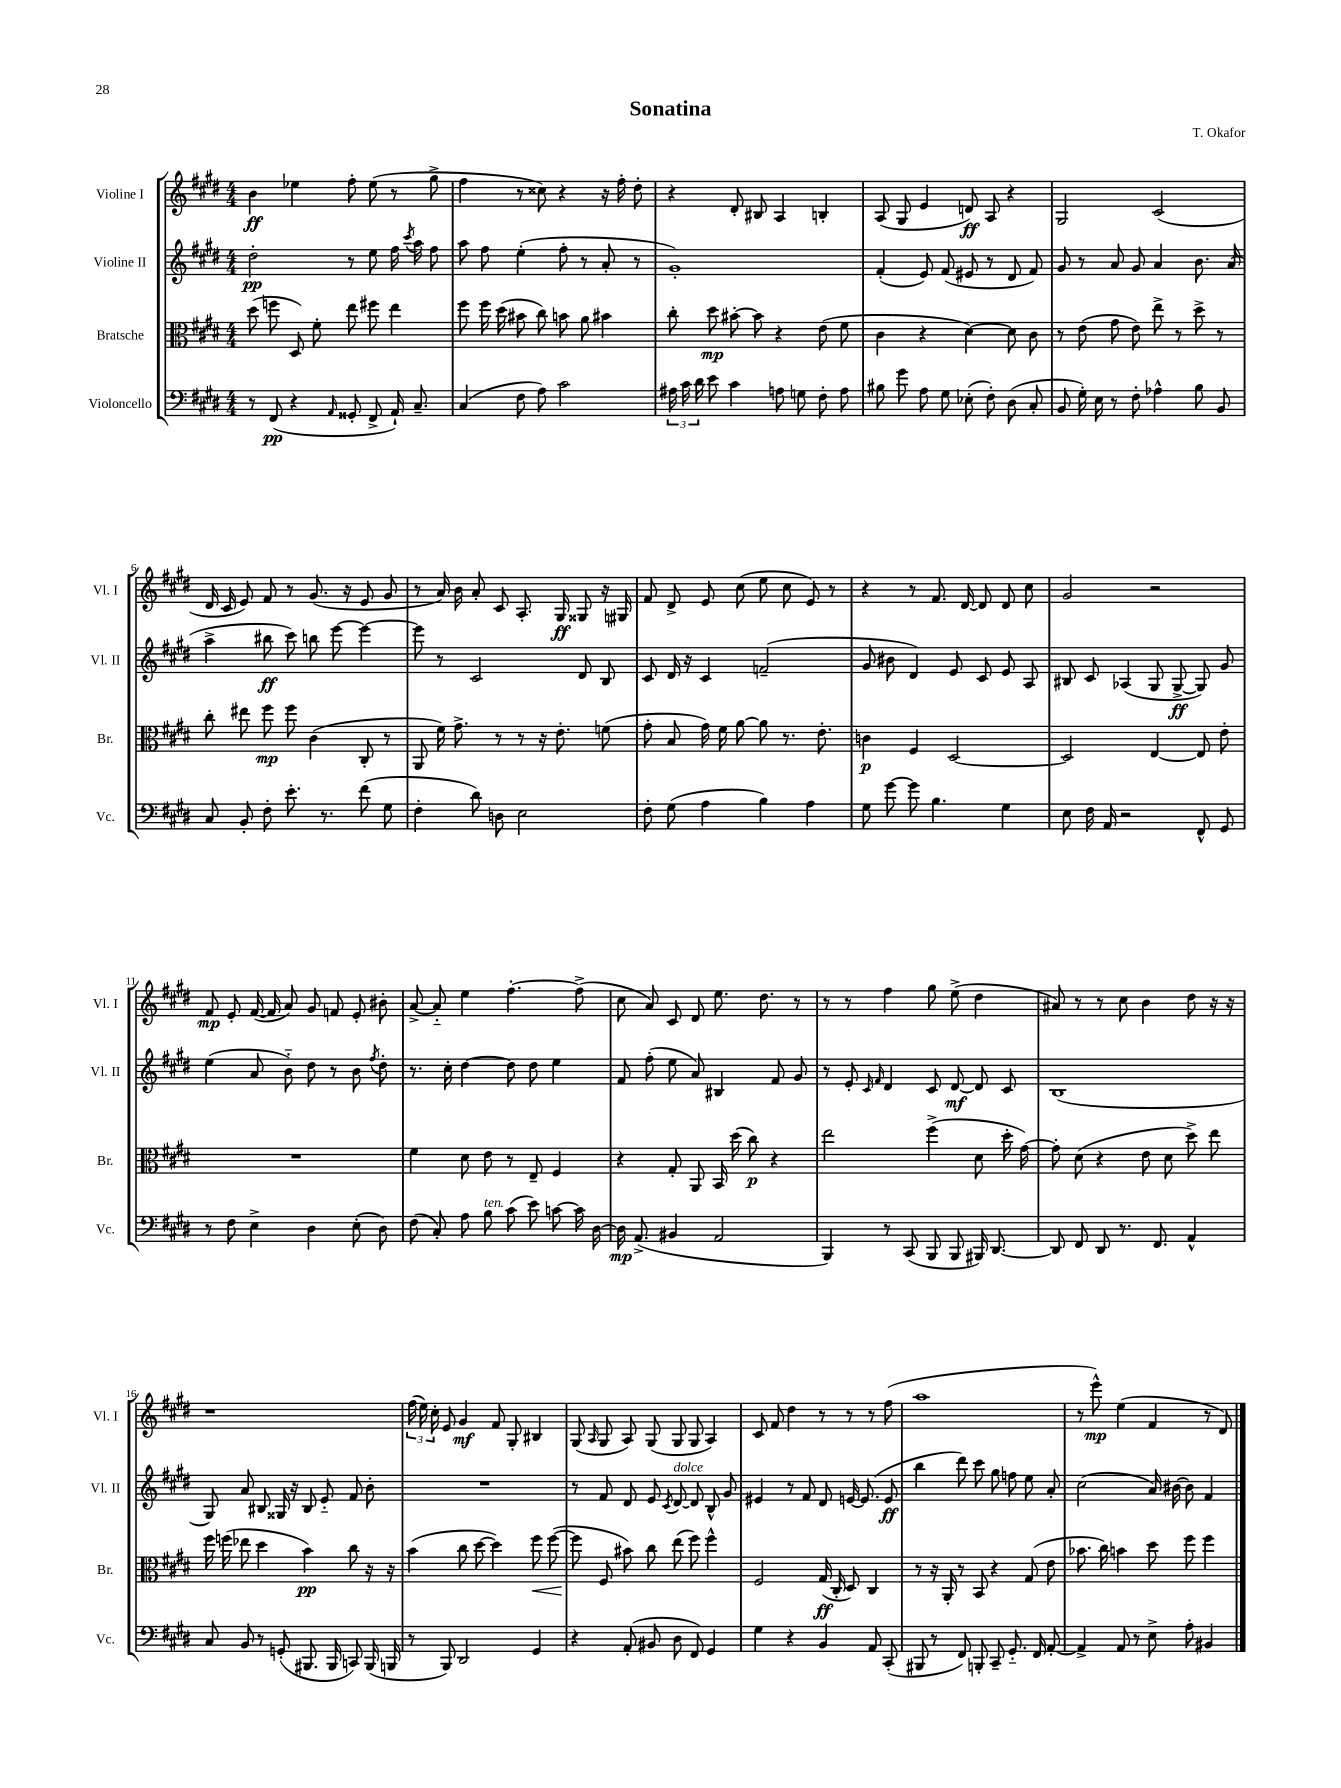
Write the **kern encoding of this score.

**kern	**dynam	**kern	**dynam	**kern	**dynam	**kern	**dynam
*part4	*part4	*part3	*part3	*part2	*part2	*part1	*part1
*staff4	*staff4	*staff3	*staff3	*staff2	*staff2	*staff1	*staff1
*I"Violoncello	*	*I"Bratsche	*	*I"Violine II	*	*I"Violine I	*
*I'Vc.	*	*I'Br.	*	*I'Vl. II	*	*I'Vl. I	*
*clefF4	*	*clefC3	*	*clefG2	*	*clefG2	*
*k[f#c#g#d#]	*	*k[f#c#g#d#]	*	*k[f#c#g#d#]	*	*k[f#c#g#d#]	*
*M4/4	*	*M4/4	*	*M4/4	*	*M4/4	*
=1	=1	=1	=1	=1	=1	=1	=1
8r	.	(8dd#\	.	2dd#'\	pp	4b\	ff
(8FF#/	pp	8ffn\	.	.	.	.	.
4r	.	8D#/)	.	.	.	4ee-X\	.
.	.	8f#'\	.	.	.	.	.
16qqAA/	.	.	.	.	.	.	.
8GG##X'/	.	8ee\	.	8r	.	8ff#'\	.
8FF#^/	.	8ff#X\	.	8ee\	.	(8ee-\	.
16AA`/)	.	4ee\	.	16ff#\	.	8r	.
.	.	.	.	8qccc#/	.	.	.
8.C#~/	.	.	.	16aa\	.	.	.
.	.	.	.	8ff#\	.	8gg#^\	.
=2	=2	=2	=2	=2	=2	=2	=2
(4C#/	.	8ff#\	.	8aa\	.	4ff#\	.
.	.	16ff#\	.	8ff#\	.	.	.
.	.	(16dd#\	.	.	.	.	.
8F#\	.	8b#X\	.	(4ee'\	.	8r	.
8A\)	.	8cc#\)	.	.	.	8cc##X\)	.
2c#\	.	8bn\	.	8ff#'\	.	4r	.
.	.	8a\	.	8r	.	.	.
.	.	4b#X\	.	8a'/	.	16r	.
.	.	.	.	.	.	16ff#'\	.
.	.	.	.	8r	.	8dd#'\	.
=3	=3	=3	=3	=3	=3	=3	=3
24A#X\	.	8cc#'\	.	1g#')	.	4r	.
24c#\	.	.	.	.	.	.	.
24d#\	.	.	.	.	.	.	.
8e\	.	8dd#\	mp	.	.	.	.
4c#\	.	[8b#X'\	.	.	.	8d#'/	.
.	.	8b#\]	.	.	.	8B#X/	.
8An\	.	4r	.	.	.	4A/	.
8Gn\	.	.	.	.	.	.	.
8F#'\	.	(8e\	.	.	.	4Bn'/	.
8A\	.	8f#\	.	.	.	.	.
=4	=4	=4	=4	=4	=4	=4	=4
8B#X\	.	4c#\	.	(4f#'/	.	(8A/	.
8g#\	.	.	.	.	.	8G#/	.
8A\	.	4r	.	8e/)	.	4e/	.
8G#\	.	.	.	(8f#/	.	.	.
(8E-X'\	.	[4d#\)	.	8e#X/	.	8dn/)	ff
8F#'\)	.	.	.	8r	.	8A/	.
(8D#\	.	8d#\]	.	8d#/	.	4r	.
8C#'/	.	8c#\	.	8f#/)	.	.	.
=5	=5	=5	=5	=5	=5	=5	=5
8BB/	.	8r	.	8g#/	.	2G#/	.
16G#'\)	.	(8e\	.	8r	.	.	.
16E\	.	.	.	.	.	.	.
8r	.	8g#\	.	8a/	.	.	.
8F#'\	.	8e\)	.	8g#/	.	.	.
4A-X^^\	.	8ee^\	.	4a/	.	(2c#/	.
.	.	8r	.	.	.	.	.
8B\	.	8dd#^\	.	8.b\	.	.	.
8BB/	.	8r	.	.	.	.	.
.	.	.	.	(16a/	.	.	.
!!LO:LB:g=z
=6	=6	=6	=6	=6	=6	=6	=6
8C#/	.	8cc#'\	.	4aa^\	.	16d#/	.
.	.	.	.	.	.	16c#/	.
8BB'/	.	8ee#X\	.	.	.	8e/)	.
8F#'\	.	8ff#\	mp	8bb#X\	ff	8f#/	.
8.e'\	.	8ff#\	.	8ccc#\)	.	8r	.
.	.	(4c#\	.	8bbn\	.	(8.g#/	.
8.r	.	.	.	.	.	.	.
.	.	.	.	[8eee\	.	.	.
.	.	.	.	.	.	16r	.
(8f#\	.	8C#'/	.	4eee\_	.	8e/	.
8G#\	.	8r	.	.	.	8g#/	.
=7	=7	=7	=7	=7	=7	=7	=7
4F#'\	.	8AA/	.	8eee\]	.	8r	.
.	.	16f#\)	.	8r	.	16a/)	.
.	.	8.g#^\	.	.	.	16b\	.
8d#\)	.	.	.	2c#/	.	8a'/	.
8Dn\	.	8r	.	.	.	8c#/	.
2E\	.	8r	.	.	.	8.A'/	.
.	.	16r	.	.	.	.	.
.	.	8.e'\	.	.	.	16G#/	ff
.	.	.	.	8d#/	.	8G##X/	.
.	.	(8fn\	.	8B/	.	16r	.
.	.	.	.	.	.	16G#X/	.
=8	=8	=8	=8	=8	=8	=8	=8
8F#'\	.	8g#'\	.	8c#/	.	8f#/	.
(8G#\	.	8B/	.	16d#/	.	8d#^/	.
.	.	.	.	16r	.	.	.
4A\	.	16g#\)	.	4c#/	.	8e/	.
.	.	16f#\	.	.	.	.	.
.	.	[8a\	.	.	.	(8cc#\	.
4B\)	.	8a\]	.	(2fn~/	.	8ee\	.
.	.	8.r	.	.	.	8cc#\	.
4A\	.	.	.	.	.	8e/)	.
.	.	8.e'\	.	.	.	.	.
.	.	.	.	.	.	8r	.
=9	=9	=9	=9	=9	=9	=9	=9
8G#\	.	4cn\	p	8g#/	.	4r	.
[8g#\	.	.	.	8b#X\	.	.	.
8g#\]	.	4F#/	.	4d#/)	.	8r	.
4.B\	.	.	.	.	.	8.f#/	.
.	.	[2D#/	.	8e/	.	.	.
.	.	.	.	.	.	[16d#/	.
.	.	.	.	8c#/	.	8d#/]	.
4G#\	.	.	.	8e/	.	8d#/	.
.	.	.	.	8A/	.	8cc#\	.
=10	=10	=10	=10	=10	=10	=10	=10
8E\	.	2D#/]	.	8B#X/	.	2g#/	.
16F#\	.	.	.	8c#/	.	.	.
16AA/	.	.	.	.	.	.	.
2r	.	.	.	(4A-X/	.	.	.
.	.	[4E/	.	8G#/	.	2r	.
.	.	.	.	[8G#^/	ff	.	.
8FF#^^/	.	8E/]	.	8G#/])	.	.	.
8GG#/	.	8e'\	.	8g#/	.	.	.
!!LO:LB:g=z
=11	=11	=11	=11	=11	=11	=11	=11
8r	.	1r	.	(4ee\	.	8f#/	mp
8F#\	.	.	.	.	.	8e'/	.
4E^\	.	.	.	8a/	.	([16f#/	.
.	.	.	.	.	.	16f#/]	.
.	.	.	.	8b\)	.	8a/)	.
4D#\	.	.	.	8dd#\	.	8g#/	.
.	.	.	.	8r	.	8fn/	.
(8E'\	.	.	.	8b\	.	8e'/	.
.	.	.	.	8qff#/	.	.	.
8D#\)	.	.	.	8dd#'\	.	8b#X'\	.
=12	=12	=12	=12	=12	=12	=12	=12
(8F#\	.	4f#\	.	8.r	.	[8a^/	.
8C#'/)	.	.	.	.	.	8a/]	.
.	.	.	.	16cc#'\	.	.	.
8A\	.	8d#\	.	[4dd#\	.	4ee\	.
!LO:TX:a:i:t=ten.	!	!	!	!	!	!	!
8B\	.	8e\	.	.	.	.	.
(8c#\	.	8r	.	8dd#\]	.	[4.ff#'\	.
8e\)	.	8E~/	.	8dd#\	.	.	.
[8cn\	.	4F#/	.	4ee\	.	.	.
16c\]	.	.	.	.	.	(8ff#^\]	.
[16D#\	.	.	.	.	.	.	.
=13	=13	=13	=13	=13	=13	=13	=13
16D#\]	mp	4r	.	8f#/	.	8cc#\	.
(8.AA^/	.	.	.	.	.	.	.
.	.	.	.	(8ff#'\	.	8a/)	.
4BB#X/	.	8G#'/	.	8ee\	.	8c#/	.
.	.	8AA/	.	8a/)	.	8d#/	.
2AA/	.	16BB/	.	4B#X/	.	8.ee\	.
.	.	(16dd#\	.	.	.	.	.
.	.	8cc#\)	p	.	.	.	.
.	.	.	.	.	.	8.dd#\	.
.	.	4r	.	8f#/	.	.	.
.	.	.	.	8g#/	.	8r	.
=14	=14	=14	=14	=14	=14	=14	=14
4BBB/)	.	2ee\	.	8r	.	8r	.
.	.	.	.	8e'/	.	8r	.
.	.	.	.	16qqc#/	.	.	.
.	.	.	.	16qqf#/	.	.	.
8r	.	.	.	4d#/	.	4ff#\	.
(8CC#/	.	.	.	.	.	.	.
8BBB/	.	(4ff#^\	.	8c#/	.	8gg#\	.
8BBB/	.	.	.	[8d#/	mf	(8ee^\	.
16BBB#X/)	.	8d#\	.	8d#/]	.	4dd#\	.
[8.DD#/	.	.	.	.	.	.	.
.	.	16dd#'\	.	8c#/	.	.	.
.	.	[16g#\)	.	.	.	.	.
=15	=15	=15	=15	=15	=15	=15	=15
8DD#/]	.	8g#'\]	.	(1B	.	8a#X/)	.
8FF#/	.	(8d#\	.	.	.	8r	.
8DD#/	.	4r	.	.	.	8r	.
8.r	.	.	.	.	.	8cc#\	.
.	.	8e\	.	.	.	4b\	.
8.FF#/	.	.	.	.	.	.	.
.	.	8d#\	.	.	.	.	.
4AA^^/	.	8dd#^\)	.	.	.	8dd#\	.
.	.	8ee\	.	.	.	16r	.
.	.	.	.	.	.	16r	.
!!LO:LB:g=z
=16	=16	=16	=16	=16	=16	=16	=16
8C#/	.	16ff#\	.	8G#/)	.	1r	.
.	.	(16ffn\	.	.	.	.	.
8BB/	.	8ee-X\	.	8a/	.	.	.
8r	.	4dd#\	.	8B#X/	.	.	.
(8GGn'/	.	.	.	16G##X/	.	.	.
.	.	.	.	16r	.	.	.
8.BBB#X/	.	4b\)	pp	8B#/	.	.	.
.	.	.	.	8e/	.	.	.
16BBB#/	.	.	.	.	.	.	.
8CCn/)	.	8cc#\	.	8f#/	.	.	.
(16BBB#/	.	16r	.	8b'\	.	.	.
16BBBn/	.	16r	.	.	.	.	.
=17	=17	=17	=17	=17	=17	=17	=17
8r	.	(4b\	.	1r	.	(24ff#\	.
.	.	.	.	.	.	24ee\)	.
.	.	.	.	.	.	24cc#'\	.
8BBB/)	.	.	.	.	.	8e/	.
2DD#/	.	8cc#\	.	.	.	4g#/	mf
.	.	[8dd#\	.	.	.	.	.
.	.	4dd#\])	.	.	.	8f#/	.
.	.	.	.	.	.	8G#'/	.
!	!	!	!LO:HP:b	!	!	!	!
4GG#/	.	8ff#\	<	.	.	4B#X/	.
.	.	([8ff#\	.	.	.	.	.
=18	=18	=18	=18	=18	=18	=18	=18
4r	.	8ff#\]	.	8r	.	(8G#/	.
.	.	.	.	.	.	16qqA/	.
.	.	8F#/	[	8f#/	.	8G#/	.
(8AA'/	.	8b#X\)	.	8d#/	.	8A/)	.
8BB#X/	.	8cc#\	.	8e/	.	(8G#/	.
.	.	.	.	8qc#/	.	.	.
!	!	!	!	!LO:TX:a:i:t=dolce	!	!	!
8D#\	.	(8ee\	.	[8d#/	.	8G#/	.
8FF#/)	.	8ff#\)	.	8d#/]	.	8G#/	.
4GG#/	.	4ff#^^\	.	8B^^/	.	4A/)	.
.	.	.	.	8g#/	.	.	.
=19	=19	=19	=19	=19	=19	=19	=19
4G#\	.	2F#/	.	4e#X/	.	8c#/	.
.	.	.	.	.	.	8f#/	.
4r	.	.	.	8r	.	4dd#\	.
.	.	.	.	8f#/	.	.	.
4BB/	.	(16G#/	ff	8d#/	.	8r	.
.	.	16C#'/	.	.	.	.	.
.	.	8D#/)	.	[16en/	.	8r	.
.	.	.	.	(8.e/]	.	.	.
8AA/	.	4C#/	.	.	.	8r	.
(8CC#'/	.	.	.	8e/	ff	(8ff#\	.
=20	=20	=20	=20	=20	=20	=20	=20
8BBB#X/	.	8r	.	4bb\	.	1aa	.
8r	.	16r	.	.	.	.	.
.	.	16AA'/	.	.	.	.	.
8FF#/)	.	8r	.	8ddd#\)	.	.	.
8BBBn'/	.	8BB/	.	8ccc#\	.	.	.
8CC#~/	.	4r	.	8gg#\	.	.	.
8.GG#/	.	.	.	8ffn\	.	.	.
.	.	(8G#/	.	8ee\	.	.	.
16FF#/	.	.	.	.	.	.	.
[8AA'/	.	8e\	.	8a'/	.	.	.
=21	=21	=21	=21	=21	=21	=21	=21
4AA^/]	.	8.b-X\	.	(2cc#\	.	8r	.
.	.	.	.	.	.	8eee^^\)	mp
.	.	16cc#\)	.	.	.	.	.
8AA/	.	4bn\	.	.	.	(4ee\	.
8r	.	.	.	.	.	.	.
8E^\	.	8dd#\	.	16a/)	.	4f#/	.
.	.	.	.	[16b#X\	.	.	.
8A'\	.	8ff#\	.	8b#\]	.	.	.
4BB#X/	.	4ff#\	.	4f#/	.	8r	.
.	.	.	.	.	.	8d#/)	.
==	==	==	==	==	==	==	==
*-	*-	*-	*-	*-	*-	*-	*-
